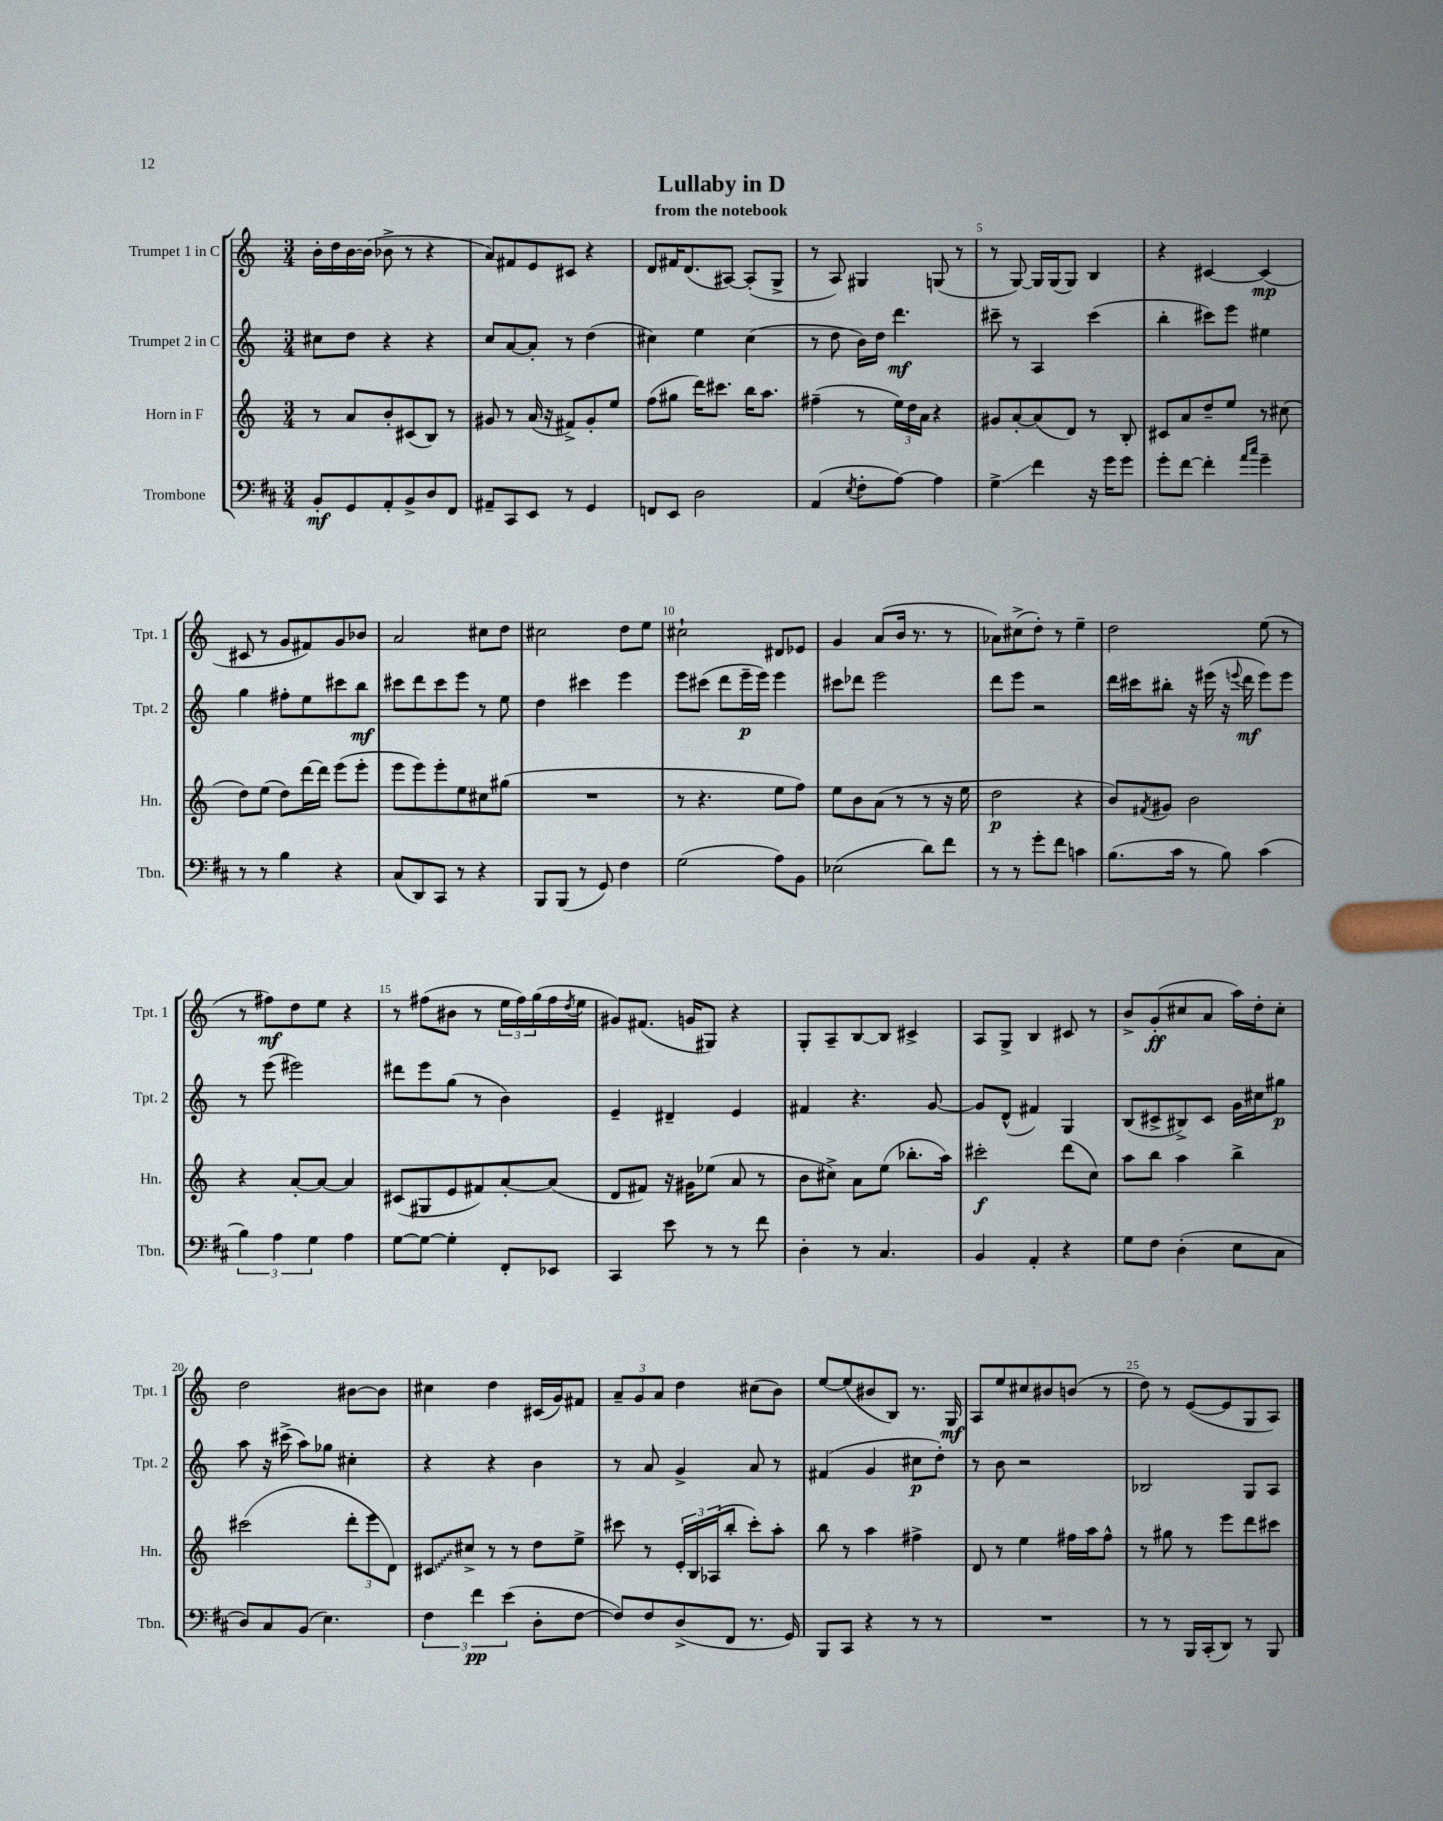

**kern	**kern	**kern	**kern
*staff4	*staff3	*staff2	*staff1
*clefF4	*clefG2	*clefG2	*clefG2
*k[f#c#]	*k[]	*k[]	*k[]
*M3/4	*M3/4	*M3/4	*M3/4
8BB'	8r	8cc#	16b'
.	.	.	16dd
8GG	8a	8dd	[16b
.	.	.	(16b]
8AA'	8b'	4r	8b-^
8BB^	(8c#	.	8r
8D	8B)	4r	4r
8FF#	8r	.	.
=	=	=	=
8AA#~	8g#	8cc	8a)
8CC#	8r	[8a	8f#
8EE	(16a	8a']	8e
.	16r	.	.
8r	8f#^)	8r	8c#
4GG	8g#'	(4dd	4r
.	8ee	.	.
=	=	=	=
8FF	(8ff	4cc#)	8d
8EE	8gg#	.	16f#
.	.	.	(8.d
2D	16ddd)	4ee	.
.	8.ccc#	.	.
.	.	.	[8A#)
.	16bb	(4cc#	(8A#']
.	8.aa	.	.
.	.	.	8G^
=	=	=	=
(4AA	(4ff#~	8r	8r
.	.	8dd	8A)
8qE	.	.	.
8F#'	8r	16b)	4G#
.	.	16dd	.
[8A)	24ee)	4.ddd	.
.	24dd	.	.
.	24a	.	.
4A]	4r	.	(8G
.	.	.	8r
=	=	=	=
4G^	8g#	8ccc#~	8r
.	[8a'	8r	[8G)
4f#	(8a]	4A	16G]
.	.	.	(16G
.	8d)	.	8G)
16r	8r	(4ccc#	4B
16g	.	.	.
8g	8B'	.	.
=	=	=	=
8g'	8c#	4bb'	4r
[8f#	8a	.	.
4f#']	8dd~	8ccc#)	[4c#
.	8ee	8eee	.
16qqa	.	.	.
16qqcc#	.	.	.
4g~	8r	4ee#	(4c#]
.	(8cc#	.	.
=	=	=	=
8r	8dd)	4gg	8c#
8r	(8ee	.	8r
4B	8dd)	8ff#'	8g
.	[16ddd	8ee	8f#)
.	16ddd]	.	.
4r	(8eee	8ccc#	8g
.	8eee'	8bb	8b-
=	=	=	=
(8C#	8eee	8ccc#	2a
8DD)	8eee)	8ddd	.
8CC#	8eee'	8ccc#	.
8r	8ee	8eee	.
4r	8cc#	8r	8cc#
.	(8gg#	8ee	8dd
=	=	=	=
8BBB	2.r	4dd	2cc#
(8BBB	.	.	.
8r	.	4ccc#	.
8GG)	.	.	.
4F#	.	4eee	8dd
.	.	.	8ee
=	=	=	=
(2G	8r	8eee	2cc#`
.	4.r	(8ccc#	.
.	.	8ddd	.
.	.	16eee~	.
.	.	16eee)	.
8A)	8ee	4eee	8d#
8BB	8ff)	.	8e-
=	=	=	=
(2E-	8ee	8ccc#	4g
.	8b	8ddd-	.
.	(8a	2eee	(8a
.	8r	.	16b
.	.	.	8.r
8d)	8r	.	.
8f#	16r	.	8r
.	16ee	.	.
=	=	=	=
8r	2dd	8ddd	8a-)
8r	.	8eee	(8cc#^
8g'	.	2r	8dd')
8f#	.	.	8r
4c	4r	.	4ee~
=	=	=	=
(8.B	8b)	16ddd	2dd
.	.	16ccc#	.
.	8qf#	.	.
.	8g#	8bb#'	.
16c#	.	.	.
8r	2b	16r	.
.	.	(16eee#	.
8B)	.	16r	.
.	.	8qqeee	.
.	.	16ddd	.
(4c#	.	8eee)	(8ee
.	.	8eee	8r
=	=	=	=
6B)	4r	8r	8r
.	.	(8eee	8ff#)
6A	.	.	.
.	[8a'	2eee#)	8dd
6G	.	.	.
.	8a_	.	8ee
4A	4a]	.	4r
=	=	=	=
[8G	(8c#	8ddd#	8r
8G_	8G#	8eee	(8ff#
4G']	8e	(8gg	8b#
.	8f#)	8r	8r
8FF#'	[8a'	4b)	24ee
.	.	.	24ff#)
.	.	.	(24gg
8EE-	(8a]	.	16ff#
.	.	.	8qdd
.	.	.	16ee
=	=	=	=
4CC#	8d	4e~	8g#)
.	8f#)	.	(8.f#
8e	16r	4d#~	.
.	16g#	.	16g
8r	(8ee-	.	8G#)
8r	8a	4e	4r
8f#	8r	.	.
=	=	=	=
4D'	8b	4f#	8G'
.	8cc#^)	.	8A~
8r	8a	4.r	[8B
4.C#	(8ee	.	8B]
.	8.bb-'	.	4c#^
.	.	[8g	.
.	16aa)	.	.
=	=	=	=
4BB	2ccc#'	8g]	8A
.	.	(8d^^	8G^
4AA'	.	4f#)	4B
4r	(8ddd	4G	8c#
.	8cc)	.	8r
=	=	=	=
8G	8aa	(8B	8b^
8F#	8bb	8c#^	(8g'
(4D'	4aa	8B#^)	8cc#
.	.	8c#	8a
8E	4bb^	16g	16aa)
.	.	16cc#	16dd'
8C#	.	8gg#	8cc#'
=	=	=	=
8D)	(2ccc#	8aa	2dd
8C#	.	16r	.
.	.	(16ccc#^	.
(8BB	.	8aa)	.
4.E)	.	8gg-	.
.	12ddd'	4cc#'	[8b#
.	12eee	.	.
.	.	.	8b#]
.	12d)	.	.
=	=	=	=
6F#	8c#	4r	4cc#
.	8cc#^	.	.
6f#	.	.	.
.	8r	4r	4dd
(6e	.	.	.
.	8r	.	.
8D'	8dd	4b	(16c#
.	.	.	16g)
[8F#	8ee^	.	8f#
=	=	=	=
8F#])	8ccc#	8r	12a~
.	.	.	12g
8F#	8r	8a	.
.	.	.	12a
(8D^	24e'	4g^	4dd
.	24B	.	.
.	(24A-	.	.
8FF#	8bb'	.	.
8.r	8ccc#')	8a	(8cc#
.	8aa'	8r	8b)
16GG)	.	.	.
=	=	=	=
8BBB	8bb	(4f#	[8ee
8CC#	8r	.	(8ee]
4r	4aa	4g	8b#
.	.	.	8B)
8r	4ff#^	8cc#	8.r
8r	.	8dd')	.
.	.	.	16G
=	=	=	=
2.r	8d	8r	8A
.	8r	8b	8ee
.	4ee	2r	8cc#
.	.	.	8b#
.	16ff#	.	(8b
.	16aa	.	.
.	8ff#^^	.	8r
=	=	=	=
8r	8r	2B-	8dd)
8r	8gg#	.	8r
16BBB	8r	.	([8e
(16CC#'	.	.	.
8DD)	8eee	.	8e]
8r	8ddd	8G	8G
8BBB	8ccc#	8A	8A)
==	==	==	==
*-	*-	*-	*-
